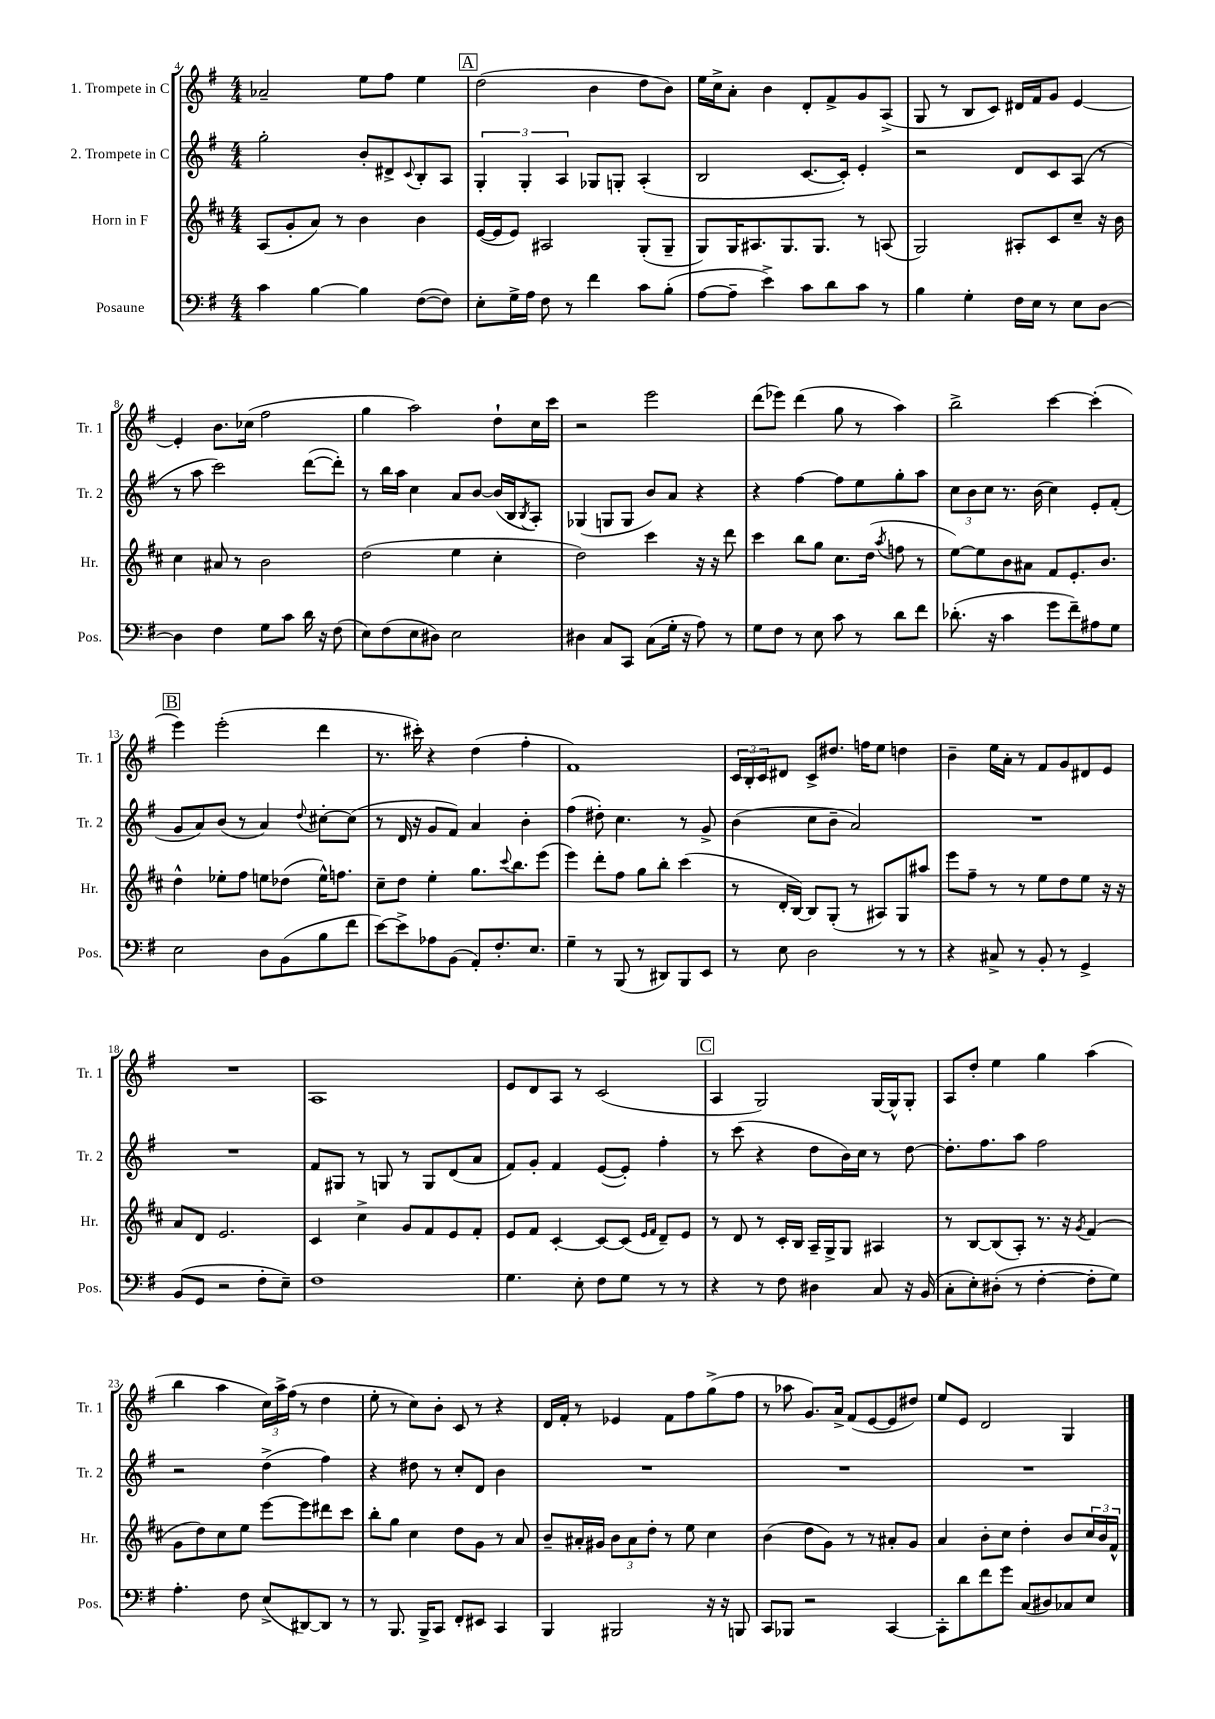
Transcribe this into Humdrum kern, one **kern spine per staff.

**kern	**kern	**kern	**kern
*part4	*part3	*part2	*part1
*staff4	*staff3	*staff2	*staff1
*I"Posaune	*I"Horn in F	*I"2. Trompete in C	*I"1. Trompete in C
*I'Pos.	*I'Hr.	*I'Tr. 2	*I'Tr. 1
*clefF4	*clefG2	*clefG2	*clefG2
*k[f#]	*k[f#c#]	*k[f#]	*k[f#]
*M4/4	*M4/4	*M4/4	*M4/4
=4	=4	=4	=4
4c\	(8A/L	2gg'\	2a-X~/
.	8g'/	.	.
[4B\	8a/J)	.	.
.	8r	.	.
4B\]	4b\	8b'/L	8ee\L
.	.	8d#X^/	8ff#\J
.	.	8qqc/	.
([8F#\L	4b\	8B'/	4ee\
8F#\J])	.	8A/J	.
!!LO:REH:place=s1:t=A
=5	=5	=5	=5
8E'\L	([16e/LL	6G'/	(2dd\
.	16e/J]	.	.
16G^\L	8e/J)	.	.
.	.	6G'/	.
16A\JJ	.	.	.
8F#\	2A#X/	.	.
.	.	6A/	.
8r	.	.	.
4f#\	.	8G-X/L	4b\
.	.	8Gn'/J	.
8c\L	(8G'/L	(4A'/	8dd\L
(8B'\J	8G~/J	.	8b\J)
=6	=6	=6	=6
[8A\L	8G/L)	2B/	16ee\LL
.	.	.	16cc^\J
8A~\J]	16G/K	.	8a'\J
.	8.A#X/	.	.
4e^\)	.	.	4b\
.	8.G/	.	.
8c\L	.	[8.c/L	8d'/L
.	8.G/J	.	.
8d\	.	.	8f#^/
.	.	16c'/Jk])	.
8c\J	8r	4e'/	8g/
8r	(8An/	.	(8A^/J
=7	=7	=7	=7
4B\	2G/)	2r	8G/
.	.	.	8r
4G'\	.	.	8B/L
.	.	.	8c/J)
16F#\LL	8A#X'/L	8d/L	16d#X/LL
16E\JJ	.	.	16f#/J
8r	8c#/	8c/	8g/J
8E\L	8cc#~/J	(8A/J	[4e/
[8D\J	16r	8r	.
.	16b\	.	.
!!LO:LB:g=z
=8	=8	=8	=8
4D\]	4cc#\	8r	4e'/]
.	.	8aa\	.
4F#\	8a#X/	2ccc\)	8.b\L
.	8r	.	.
.	.	.	(16cc-X\Jk
8G\L	2b\	.	2ff#\
8c\J	.	.	.
16d\	.	([8ddd\L	.
16r	.	.	.
(8F#\	.	8ddd'\J])	.
=9	=9	=9	=9
8E\L)	(2dd\	8r	4gg\
(8F#\	.	16bb\LL	.
.	.	16aa\JJ	.
8E\	.	4cc\	2aa\)
8D#X\J)	.	.	.
2E\	4ee\	8a/L	.
.	.	[8b/J	.
.	4cc#'\	(16b/LL]	8dd`\L
.	.	16B/J	.
.	.	8qB/	.
.	.	8A'/J)	16cc\L
.	.	.	16ccc\JJ
=10	=10	=10	=10
4D#X\	2dd\)	(4G-X/	2r
8C/L	.	8Gn/L	.
8CC/J	.	8G/J	.
(8C\L	4ccc#\	8b/L)	2eee\
16G'\Jk	.	8a/J	.
16r	.	.	.
8A\)	16r	4r	.
.	16r	.	.
8r	8ddd\	.	.
=11	=11	=11	=11
8G\L	4ccc#\	4r	(8ddd\L
8F#\J	.	.	8eee-X\J)
8r	8bb\L	[4ff#\	(4ddd\
8E\	8gg\J	.	.
8c\	8.cc#\L	8ff#\L]	8gg\
8r	.	8ee\	8r
.	(16dd\Jk	.	.
.	8qaa/	.	.
8d\L	8ffn\	8gg'\	4aa\)
8f#\J	8r	8aa\J	.
=12	=12	=12	=12
(8.d-X'\	[8ee\L)	12cc\L	2bb^\
.	.	12b\	.
.	8ee\]	.	.
.	.	12cc\J	.
16r	.	.	.
4c\	8b\	8.r	.
.	8a#X\J	.	.
.	.	(16b\	.
8g\L	8f#/L	4cc\)	[4ccc\
8f#~\)	8.e'/	.	.
8A#X\	.	8e'/L	(4ccc'\]
.	8.b/J	.	.
8G\J	.	(8f#'/J	.
!!LO:LB:g=z
!!LO:REH:place=s1:t=B
=13	=13	=13	=13
2E\	4dd^^\	8g/L	4eee\)
.	.	8a/)	.
.	8ee-X'\L	(8b/J	(2eee'\
.	8ff#\J	8r	.
8D\L	8een\L	4a/)	.
(8BB\	(8dd-X\J	.	.
.	.	8qqdd/	.
8B\	16ee^^\KL)	[8cc#X'\L	4ddd\
.	8.ffn\J	.	.
8f#\J	.	(8cc#\J]	.
=14	=14	=14	=14
[8e\L)	8cc#~\L	8r	8.r
8e^\]	8dd\J	16d/	.
.	.	16r	16ccc#X'\)
8A-X\	4ee'\	8g/L	4r
(8BB\J	.	8f#/J)	.
8AA'/L)	8.gg\L	4a/	(4dd\
8.F#'/	.	.	.
.	8qqccc#/	.	.
.	8.bb\	.	.
.	.	4b'\	4ff#'\
8.E/J	.	.	.
.	(8eee\J	.	.
=15	=15	=15	=15
4G~\	4eee\)	(4ff#\	1f#)
8r	8ddd'\L	8dd#X'\)	.
(8BBB/	8ff#\J	4.cc\	.
8r	8gg\L	.	.
8DD#X/L)	8bb'\J	.	.
8BBB/	(4ccc#\	8r	.
8EE/J	.	8g^/	.
=16	=16	=16	=16
8r	8r	(4b\	24c/LL
.	.	.	24B'/
.	.	.	24c/J
8E\	16d'/LL	.	8d#X/J
.	[16B/JJ)	.	.
2D\	8B/L]	8cc\L	8c^/L
.	(8G'/J	8b~\J	8.dd#X/J
.	8r	2a/)	.
.	.	.	16ffn\KL
.	8A#X/L)	.	8ee\J
8r	8G/	.	4ddn\
8r	8aa#X/J	.	.
=17	=17	=17	=17
4r	8eee\L	1r	4b~\
.	8ff#~\J	.	.
8C#X^/	8r	.	16ee\LL
.	.	.	16a'\JJ
8r	8r	.	8r
8BB'/	8ee\L	.	8f#/L
8r	8dd\	.	8g/
4GG^/	8ee\J	.	8d#X/
.	16r	.	8e/J
.	16r	.	.
!!LO:LB:g=z
=18	=18	=18	=18
(8BB/L	8a/L	1r	1r
8GG/J	8d/J	.	.
2r	2.e/	.	.
8F#'\L	.	.	.
8E~\J)	.	.	.
=19	=19	=19	=19
1F#	4c#/	8f#/L	1A
.	.	8G#X/J	.
.	4cc#^\	8r	.
.	.	8Gn/	.
.	8g/L	8r	.
.	8f#/	8G/L	.
.	8e/	(8d/	.
.	8f#'/J	8a/J	.
=20	=20	=20	=20
4.G\	8e/L	8f#/L)	8e/L
.	8f#/J	8g'/J	8d/
.	[4c#'/	4f#/	8A/J
8E'\	.	.	8r
8F#\L	8c#/L_	([8e/L	(2c/
8G\J	(8c#/J]	8e'/J])	.
.	16qqe/LL	.	.
.	16qqf#/JJ	.	.
8r	8d~/L)	4ff#'\	.
8r	8e/J	.	.
!!LO:REH:place=s1:t=C
=21	=21	=21	=21
4r	8r	8r	4A/
.	8d/	(8ccc\	.
8r	8r	4r	2G/)
8F#\	16c#'/LL	.	.
.	16B/JJ	.	.
4D#X\	16A~/LL	8dd\L	.
.	16G^/J	.	.
.	8G/J	16b\L)	.
.	.	16cc\JJ	.
8C/	4A#X/	8r	[16G/LL
.	.	.	16G^^/J]
16r	.	[8dd\	8G'/J
(16BB/	.	.	.
=22	=22	=22	=22
8C'\L	8r	8.dd'\L]	8A/L
8E'\)	[8B/L	.	8dd'/J
.	.	8.ff#\	.
(8D#X'\J	(8B/]	.	4ee\
8r	8A'/J)	8aa\J	.
[4F#'\	8.r	2ff#\	4gg\
.	16r	.	.
.	8qg/	.	.
8F#'\L]	(4f#/	.	(4aa\
8G\J)	.	.	.
!!LO:LB:g=z
=23	=23	=23	=23
4.A'\	8g\L	2r	4bb\
.	8dd\)	.	.
.	8cc#\	.	4aa\
8F#\	8ee\J	.	.
(8E^/L	[8eee\L	(4dd^\	24cc\LL)
.	.	.	24aa^\
.	.	.	(24ff#\JJ
[8DD#X/)	8eee\]	.	8r
8DD#/J]	8ddd#X\	4ff#\)	4dd\
8r	8ccc#\J	.	.
=24	=24	=24	=24
8r	8bb'\L	4r	8ee'\
8.BBB/	8gg\J	.	8r
.	4cc#\	8dd#X\	8cc\L)
16BBB^/KL	.	.	.
8CC/J	.	8r	8b'\J
8FF#'/L	8dd\L	8cc'/L	8c/
8EE#X/J	8g\J	8d/J	8r
4CC/	8r	4b\	4r
.	8a/	.	.
=25	=25	=25	=25
4BBB/	8b~/L	1r	16d/LL
.	.	.	16f#'/JJ
.	16a#X'/L	.	8r
.	16g#X/JJ	.	.
2BBB#X/	12b\L	.	4e-X/
.	12a#\	.	.
.	12dd'\J	.	.
.	8r	.	8f#\L
.	8ee\	.	8ff#\
16r	4cc#\	.	(8gg^\
16r	.	.	.
8BBBn/	.	.	8ff#\J
=26	=26	=26	=26
8CC/L	(4b\	1r	8r
8BBB-X/J	.	.	8aa-X\
2r	8dd\L	.	8.g/L)
.	8g\J)	.	.
.	.	.	16a^/Jk
.	8r	.	(8f#/L
.	8r	.	[8e/
[4CC/	8a#X'/L	.	8e/]
.	8g/J	.	8dd#X/J)
=27	=27	=27	=27
8CC'\L]	4a/	1r	8ee/L
8d\	.	.	8e/J
8f#\	8b'\L	.	2d/
8g\J	8cc#\J	.	.
(8C/L	4dd'\	.	.
8D#X/)	.	.	.
8C-X/	8b/L	.	4G/
8E/J	24cc#/L	.	.
.	24b/	.	.
.	24f#^^/JJ	.	.
==	==	==	==
*-	*-	*-	*-
